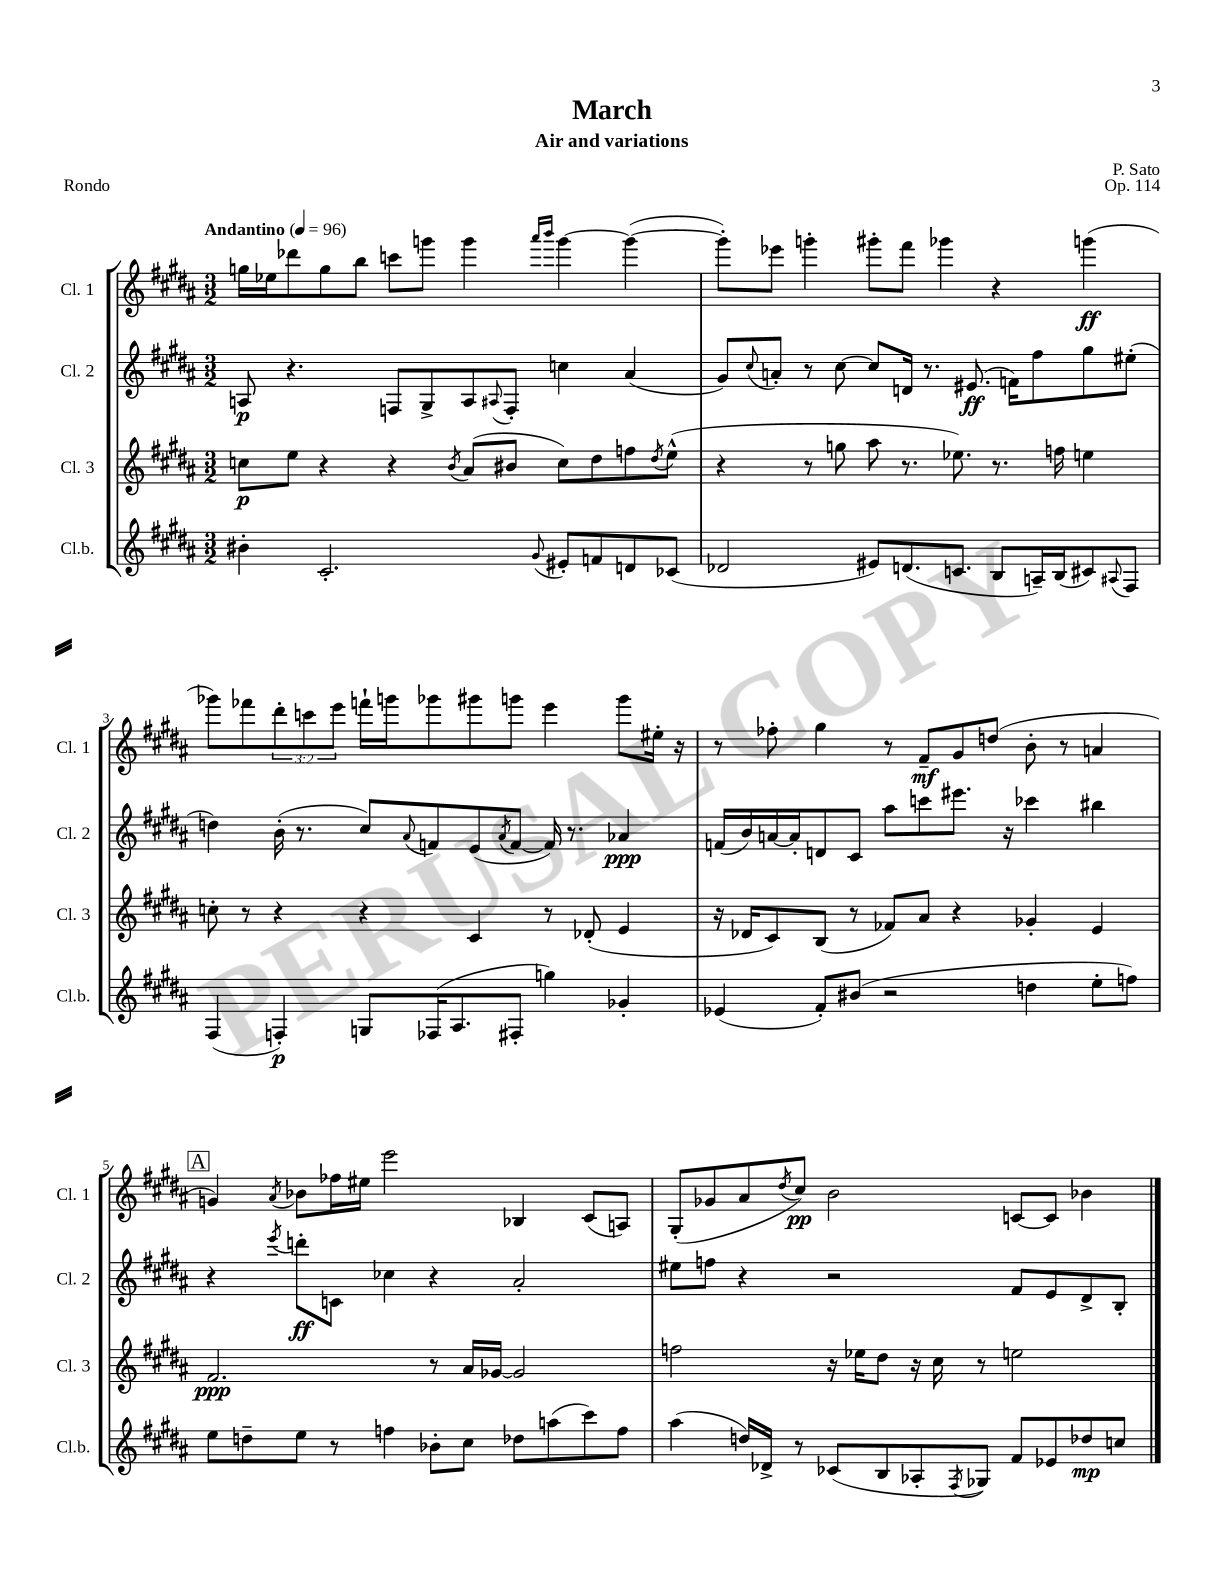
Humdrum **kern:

**kern	**kern	**kern	**kern
*staff4	*staff3	*staff2	*staff1
*clefG2	*clefG2	*clefG2	*clefG2
*k[f#c#g#d#a#]	*k[f#c#g#d#a#]	*k[f#c#g#d#a#]	*k[f#c#g#d#a#]
*M3/2	*M3/2	*M3/2	*M3/2
*MM96	*MM96	*MM96	*MM96
4b#'\	8cc\L	8A/	16gg\LL
.	.	.	16ee-\J
.	8ee\J	4.r	8ddd-\
2.c#'/	4r	.	8gg\
.	.	.	8bb\J
.	4r	8F/L	8ccc\L
.	.	8G#^/	8ggg\J
.	8qb/	.	.
.	(8a#/L	8A/	4ggg\
.	.	8qqA#/	.
.	8b#/J	8F'/J	.
.	.	.	16qqaaa#/LL
8qqg#/	.	.	16qqbbb/JJ
8e#'/L	8cc\L)	4cc\	[4ggg\
8f/	8dd#\	.	.
8d/	8ff\	(4a#/	(4ggg\_
.	8qdd#/	.	.
(8c-/J	(8ee^^\J	.	.
=	=	=	=
2d-/	4r	8g#/L)	8ggg'\]L)
.	.	8qqcc#/	.
.	.	8a'/J	8eee-\J
.	8r	8r	4ggg'\
.	8gg\	[8cc#\	.
8e#/L)	8aa#\	8cc#/]L	8ggg#'\L
(8.d/	8.r	16d/Jk	8fff#\J
.	.	8.r	.
.	.	.	4ggg-\
8.c/J	8.ee-\)	.	.
.	.	(8.e#/	.
8B/L	8.r	.	4r
.	.	16f\LK)	.
16A~/L)	.	8ff#\	.
(16B/J	16ff\	.	.
8c#/)	4ee\	8gg#\	(4ggg\
8qqA#/	.	.	.
8F#/J	.	(8ee#'\J	.
=	=	=	=
(4F#/	8cc'\	4dd\)	8ggg-\L)
.	8r	.	8fff-\
4F'/)	4r	(16b'\	12ddd#'\
.	.	8.r	.
.	.	.	12ccc\
.	.	.	12eee\J
8G/L	4r	8cc#/L)	16fff`\LL
.	.	.	16ggg\J
.	.	8qqa#/	.
(16F-/K	.	8f/	8ggg-\
8.A#/	.	.	.
.	4c#/	(8e/	8ggg#\
.	.	8qa#/	.
8F#'/J	.	[8f/J	8ggg\J
4gg\)	8r	16f/])	4eee\
.	.	8.r	.
.	(8d-'/	.	.
4g-'/	4e/	4a-/	8ggg\L
.	.	.	16ee#'\Jk
.	.	.	16r
=	=	=	=
(4e-/	16r	(16f/LL	8r
.	16d-/LK	16b/)	.
.	8c#/)	[16a/	8ff-'\
.	.	16a'/]J	.
8f#'/L)	(8B/J	8d/	4gg#\
(8b#/J	8r	8c#/J	.
2r	8f-/L)	8aa#\L	8r
.	8a#/J	8ccc\	8f#~/L
.	4r	8.eee#\J	8g#/
.	.	.	(8dd/J
.	.	16r	.
4dd\	4g-'/	4ccc-\	8b'\
.	.	.	8r
8ee'\L	4e/	4bb#\	4a/
8ff\J)	.	.	.
=	=	=	=
8ee\L	2.f#/	4r	4g/)
8dd~\	.	.	.
.	.	8qeee/	8qa#/
8ee\J	.	8ddd'\L	8b-\L
8r	.	8c\J	16ff-\L
.	.	.	16ee#\JJ
4ff\	.	4cc-\	2eee\
8b-'\L	8r	4r	.
8cc#\J	16a#/LL	.	.
.	[16g-/JJ	.	.
8dd-\L	2g-/]	2a#'/	4B-/
(8aa\	.	.	.
8ccc#\)	.	.	(8c#/L
8ff\J	.	.	8A/J)
=	=	=	=
(4aa#\	2ff\	8ee#\L	(8G#'/L
.	.	8ff\J	8g-/
16dd/LL)	.	4r	8a#/
16d-^/JJ	.	.	.
.	.	.	8qdd#/
8r	.	.	8cc#/J)
(8c-/L	16r	2r	2b\
.	16ee-\LK	.	.
8B/	8dd#\J	.	.
8A-'/	16r	.	.
.	16cc#\	.	.
8qF#/	.	.	.
8G-/J)	8r	.	.
8f#/L	2ee\	8f#/L	[8c/L
8e-/	.	8e/	8c/]J
8dd-/	.	8d#^/	4b-\
8cc/J	.	8B'/J	.
==	==	==	==
*-	*-	*-	*-
